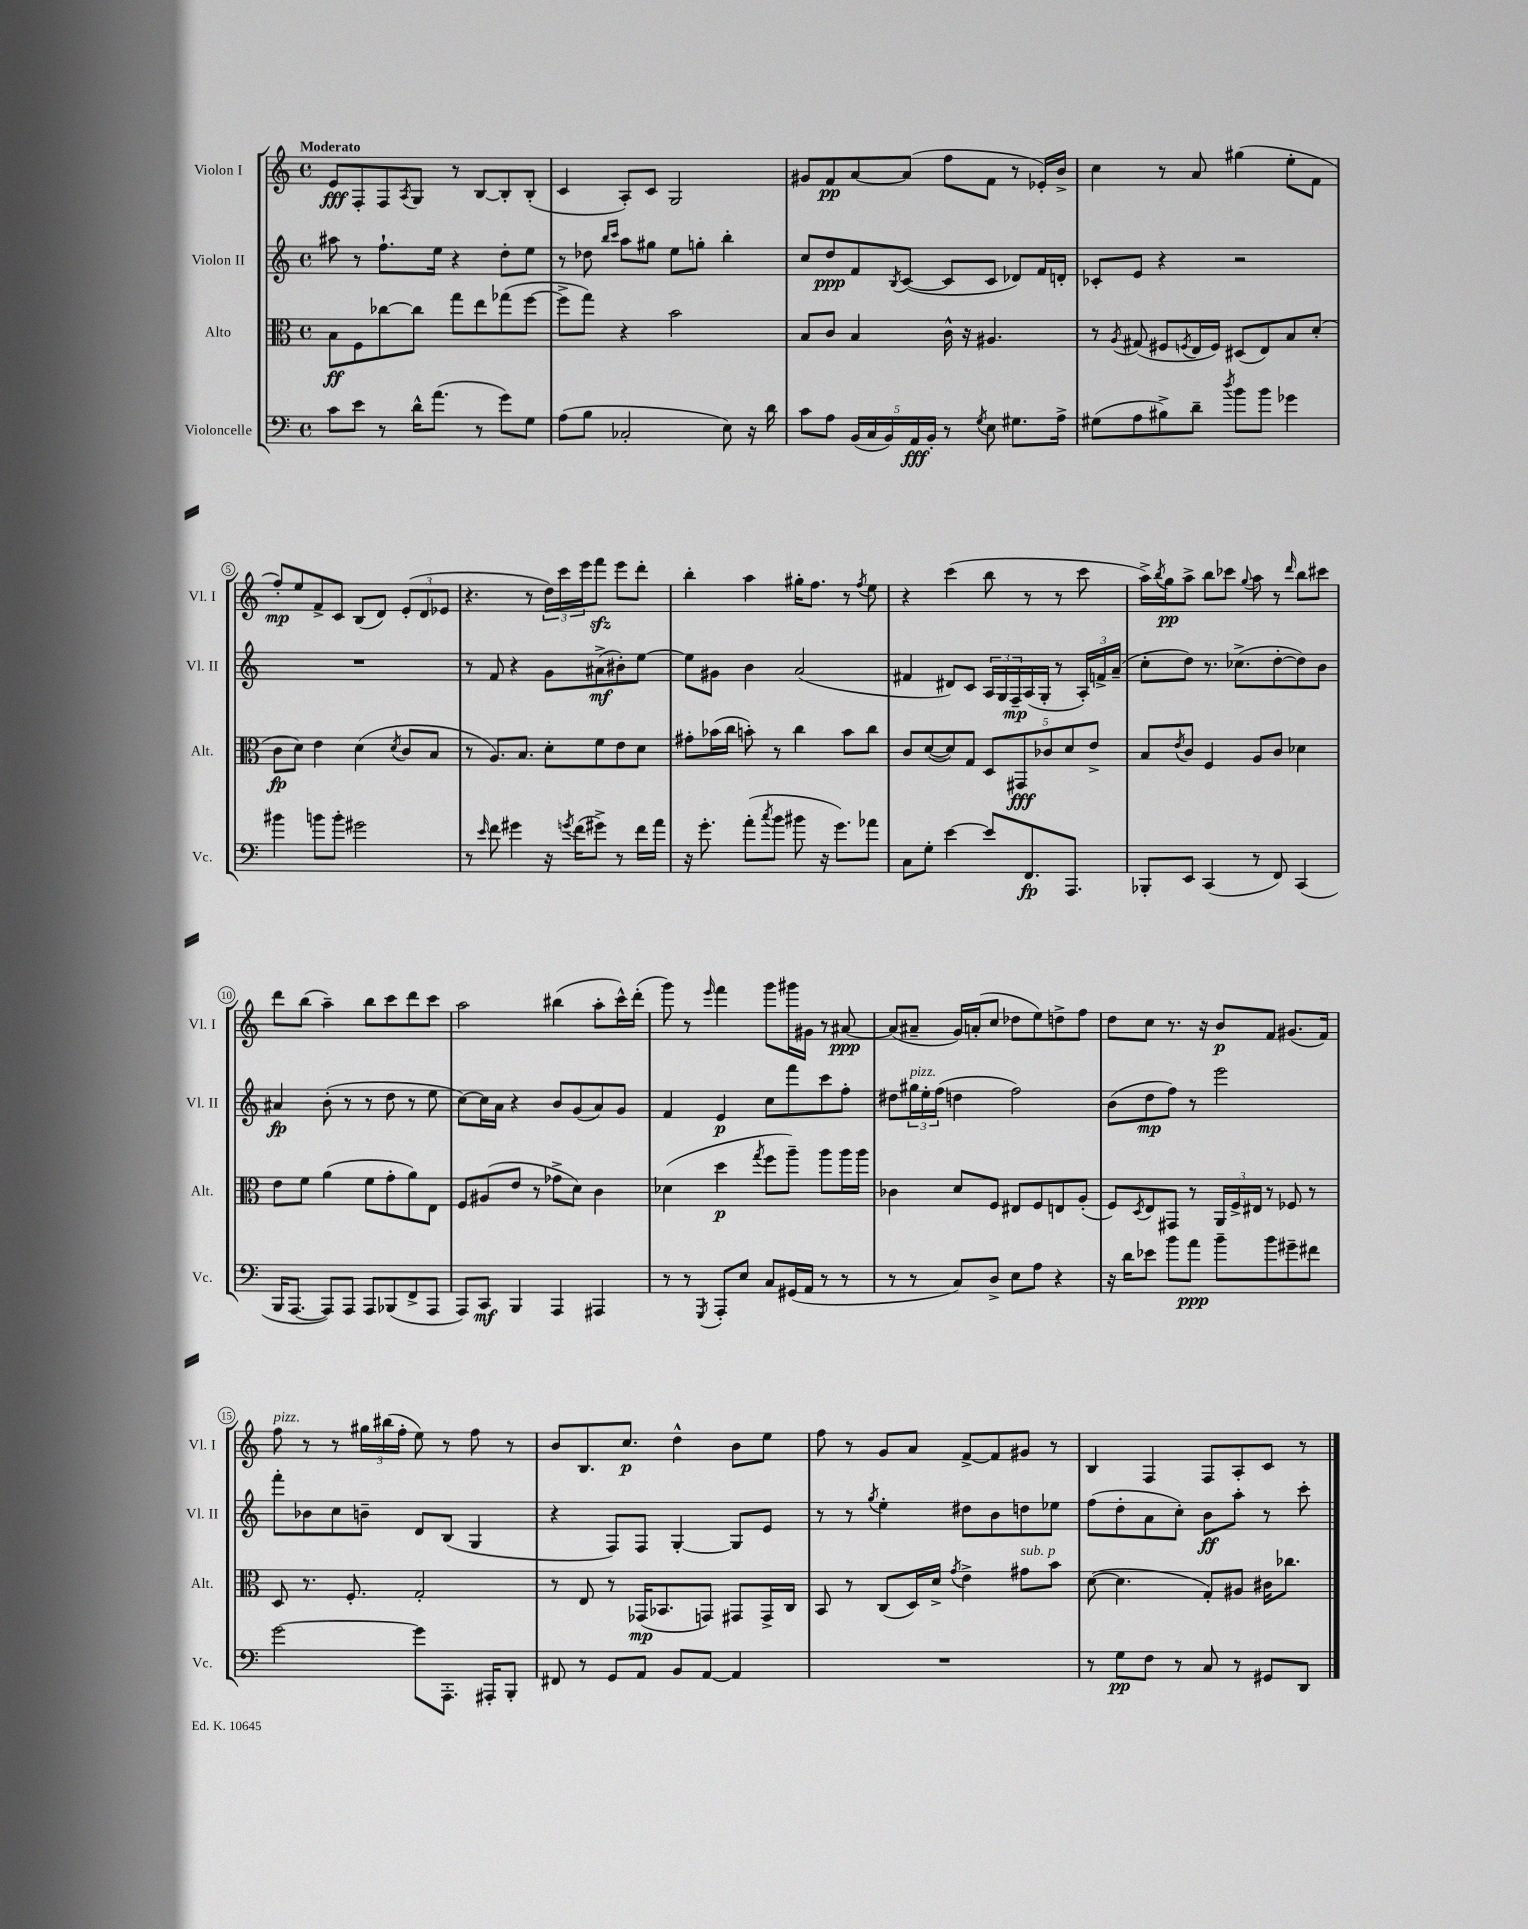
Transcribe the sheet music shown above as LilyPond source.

<<
\new StaffGroup <<
\new Staff = "s0" \with { instrumentName = "Violon I" shortInstrumentName = "Vl. I" } {
    \clef treble \key c \major \defaultTimeSignature \time 4/4 \tempo "Moderato"
    e'8\fff f8-. f8 \acciaccatura { a8 } g8 r8 b8~ b8-. b8-.( |
    c'4 a8-.) c'8 g2 |
    gis'8 f'8\pp a'8~ a'8( f''8 f'8 r8 ees'16-.) b'16-> |
    c''4 r8 a'8 gis''4( e''8-. f'8 |
    f''8-.\mp) e''8 f'8-> c'8 b8( d'8) \tuplet 3/2 { e'8-.( d'8 ees'8 } |
    r4. r8 \tuplet 3/2 { d''16) c'''16 e'''16 } f'''8\sfz e'''8 d'''8-. |
    b''4-. a''4 gis''16-. f''8. r8 \acciaccatura { f''8 } e''8 |
    r4 c'''4( b''8 r8 r8 c'''8 |
    a''16->) \acciaccatura { b''8 } g''16\pp a''8-> b''8 ces'''8 \appoggiatura { g''8 } a''8 r8 \grace { d'''16 } b''8 cis'''8 |
    d'''8 b''8( a''4--) b''8 c'''8 d'''8 c'''8 |
    a''2 bis''4( a''8-. c'''16-^) d'''16-.( |
    g'''8) r8 \grace { e'''16 } f'''4 g'''8 gis'''16 gis'16 r8 ais'8~\ppp |
    ais'8( ais'8-- g'16) a'16-.( c''8 des''8 e''8) d''8-> f''8 |
    d''8 c''8 r8. r16 b'8\p f'8 gis'8.( f'16) |
    f''8^\markup { \italic "pizz." } r8 r8 \tuplet 3/2 { gis''16 bis''16( f''16-. } e''8) r8 f''8 r8 |
    b'8 b8. c''8.\p d''4-^ b'8 e''8 |
    f''8 r8 g'8 a'8 f'8~-> f'8 gis'8 r8 |
    b4 f4 f8 a8-. c'8 r8 \bar "|." |
}
\new Staff = "s1" \with { instrumentName = "Violon II" shortInstrumentName = "Vl. II" } {
    \clef treble \key c \major \defaultTimeSignature \time 4/4
    ais''8 r8 f''8.-! e''16 r4 d''8-. e''8 |
    r8 des''8 \grace { b''16 c'''16 } a''8 gis''8 e''8 g''8-. b''4-. |
    c''8 d''8\ppp f'8 \acciaccatura { b8 } c'8~( c'8 c'8 des'8) f'16 d'16-. |
    ces'8-. e'8 r4 r2 |
    R1 |
    r8 f'8 r4 g'8 ais'8->\mf( bis'8-.) e''8~ |
    e''8 gis'8 b'4 a'2( |
    fis'4 dis'8) c'8 \tuplet 3/2 { a16 g16 f16--\mp } a16( g16-. r8 \tuplet 3/2 { a16-.) f'16-> a'16--( } |
    c''8-. d''8) r8. ces''8.->( d''8~-. d''8) b'8 |
    ais'4\fp b'8-.( r8 r8 d''8 r8 e''8 |
    c''8~) c''16 a'16 r4 b'8 g'8( a'8) g'8 |
    f'4 e'4\p c''8 f'''8 c'''8 f''8-. |
    dis''8 \tuplet 3/2 { gis''16^\markup { \italic "pizz." } e''16-. f''16( } d''4 f''2) |
    b'8( d''8\mp f''8) r8 e'''2 |
    f'''8-. bes'8 c''8 b'8-- d'8 b8( g4 |
    r4 f8) f8 g4~-. g8 e'8 |
    r8 r8 \acciaccatura { g''8 } e''4-. dis''8 b'8 d''8 ees''8 |
    f''8( d''8-. a'8 c''8-.) b'8\ff a''8-. r8 c'''8-. \bar "|." |
}
\new Staff = "s2" \with { instrumentName = "Alto" shortInstrumentName = "Alt." } {
    \clef alto \key c \major \defaultTimeSignature \time 4/4
    b8\ff f8 ces''8~ ces''8 g''8 e''8 ges''8( f''8~ |
    f''8-> g''8) r4 b'2 |
    b8 c'8 b4 c'16-^ r16 ais4. |
    r8 \acciaccatura { a8 } gis8( fis8 \acciaccatura { f8 } e16 f16) dis8( e8) b8 d'8-.( |
    c'8\fp d'8) e'4 d'4( \acciaccatura { d'8 } c'8 b8 |
    r8 a8.) b8. d'8-. f'8 e'8 d'8 |
    gis'8-. bes'16( c''16 b'8-.) r8 c''4 b'8 c''8 |
    c'8 d'8~( d'8) g8 \tuplet 5/4 { d8 gis,8\fff ces'8 d'8 e'8-> } |
    b8 \acciaccatura { e'8 } c'8 f4 a8 c'8 des'4 |
    e'8 f'8 a'4( f'8 g'8-. a'8) e8 |
    f8 ais8( e'8 r8 ges'8-> d'8) c'4 |
    des'4( d''4\p \acciaccatura { g''8 } f''8 a''8--) a''8 a''16 a''16 |
    ces'4 d'8 f8 eis8 f8 e8 a8-.( |
    f8) \acciaccatura { d8 } e8 gis,8 r8 \tuplet 3/2 { a,16 f16-> eis16 } r8 fes8 r8 |
    d8 r8. f8.-. g2-. |
    r8 e8 r8 ges,16\mp( bes,8. g,8) gis,8 gis,16-> c16 |
    b,8 r8 c8( d16) d'16-> \acciaccatura { g'8 } e'4-> gis'8^\markup { \italic "sub. p" } b'8 |
    d'8~( d'4. g8-.) ais8 cis'16 ces''8. \bar "|." |
}
\new Staff = "s3" \with { instrumentName = "Violoncelle" shortInstrumentName = "Vc." } {
    \clef bass \key c \major \defaultTimeSignature \time 4/4
    c'8 e'8 r8 d'16-^ a'8.( r8 g'8) g8 |
    a8( b8 ces2-. e8) r16 d'16 |
    c'8 a8 \tuplet 5/4 { b,16( c16 b,16) a,16\fff b,16-. } r8 \acciaccatura { g8 } e8 gis8. a16-> |
    gis8( a8 bis8->) d'8-- \acciaccatura { d''8 } b'8 b'8 ges'4 |
    bis'4 b'8 b'8-. gis'2 |
    r8 \grace { e'16 } f'8 gis'4 r16 \acciaccatura { g'8 } f'16( gis'8->) r8 f'16 a'16 |
    r16 g'8.-. a'8-.( \acciaccatura { c''8 } b'8 bis'8 r16 g'8.) aes'8 |
    c8 g8-. e'4~ e'8 f,8.\fp a,,8. |
    bes,,8-. e,8 c,4( r8 f,8) c,4( |
    b,,16 a,,8.~ a,,8) a,,8 a,,8 bes,,8( f,8-> a,,8 |
    a,,8) c,8\mf b,,4 a,,4 ais,,4 |
    r8 r8 \acciaccatura { g,,8 } a,,8-. e8 c8 gis,16( a,16 r8 r8 |
    r8 r8 c8) d8-> e8 a8 r4 |
    r16 d'16 ees'8 b'8 a'8\ppp b'8-- b'8 gis'8-- fis'8 |
    g'2~ g'8 a,,8.-. ais,,16-. b,,8-. |
    fis,8 r8 g,8 a,8 b,8 a,8~ a,4 |
    R1 |
    r8 g8\pp f8 r8 c8 r8 gis,8 d,8 \bar "|." |
}
>>
>>
\layout { \context { \Score \override BarNumber.stencil = #(make-stencil-circler 0.1 0.3 ly:text-interface::print) } }
